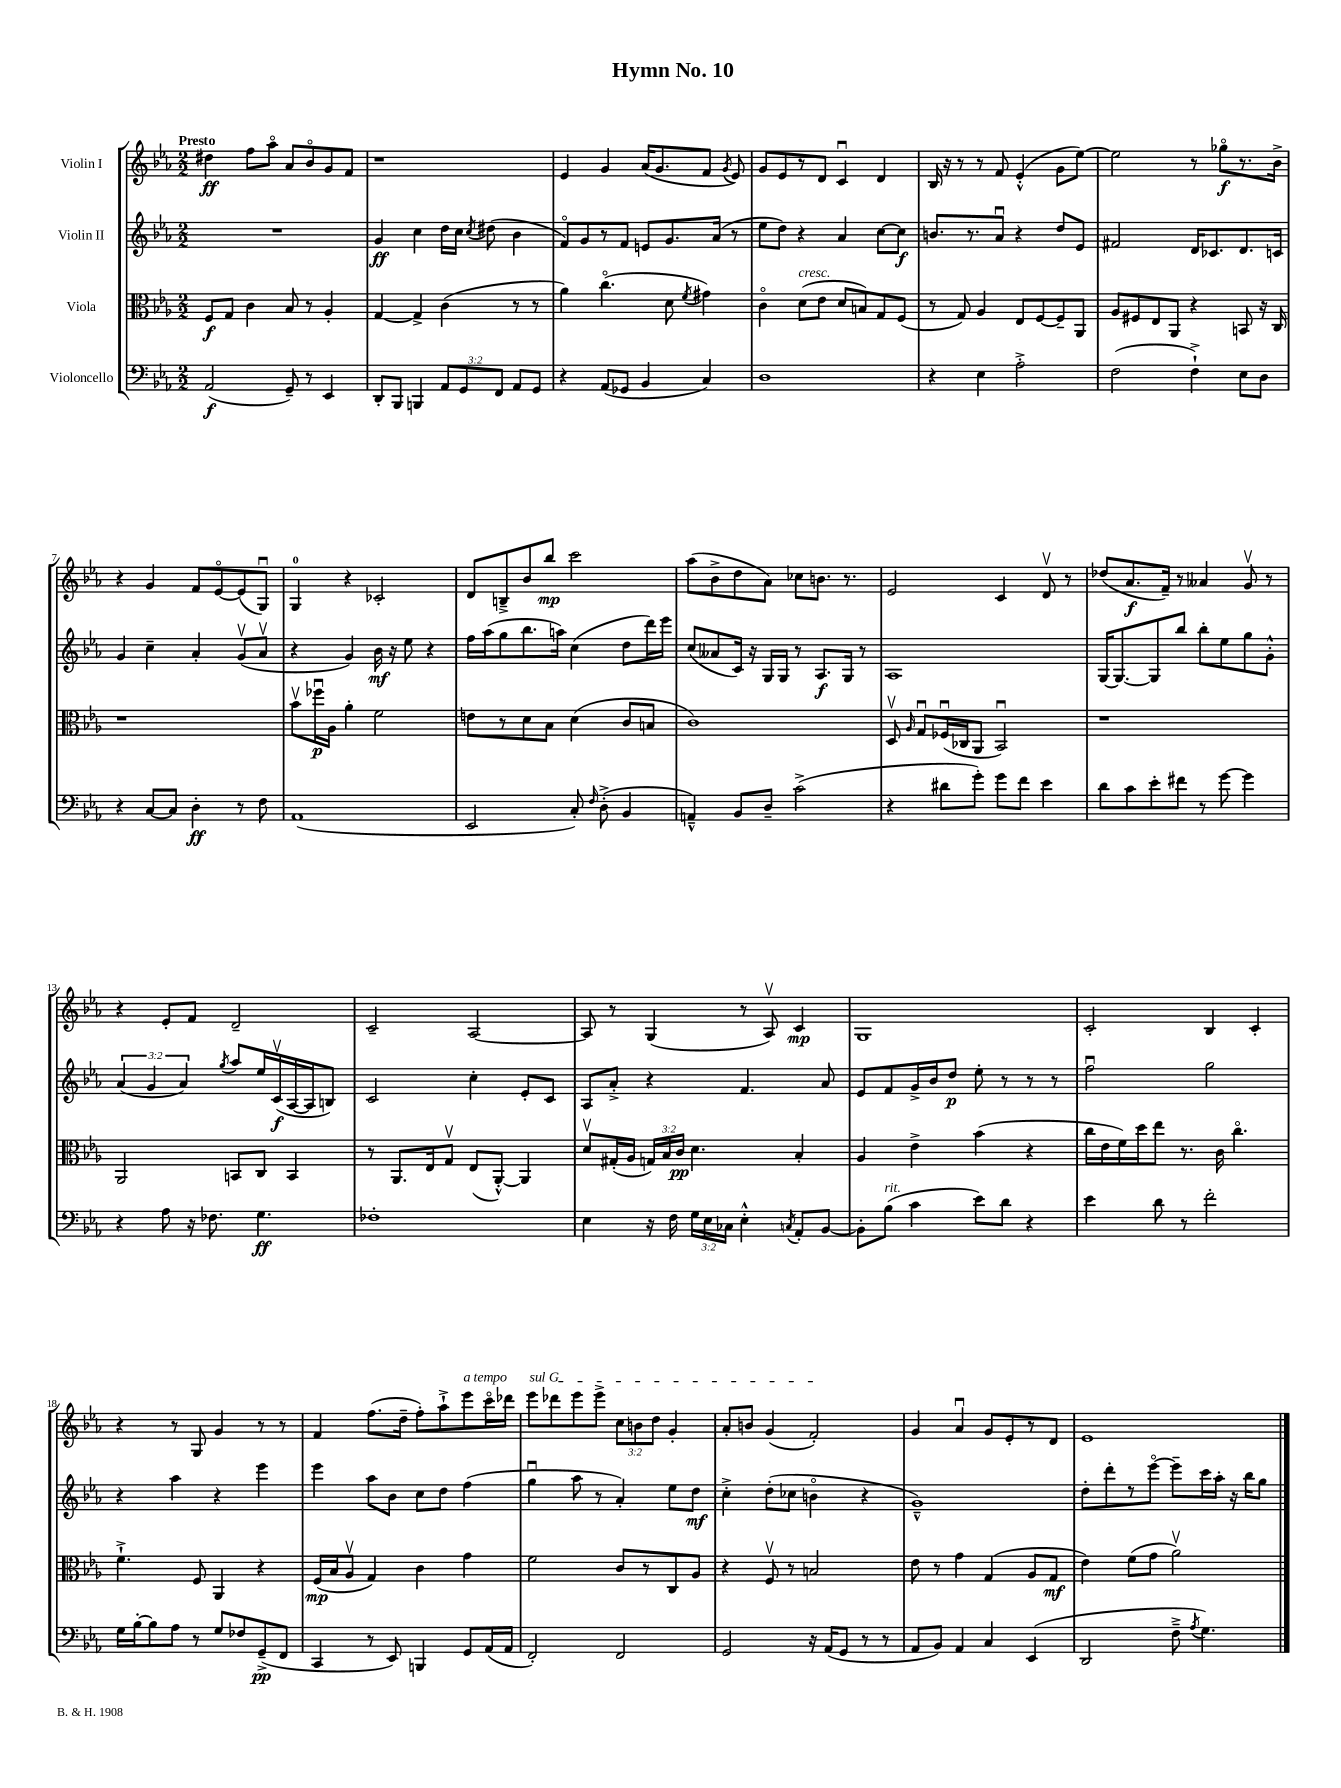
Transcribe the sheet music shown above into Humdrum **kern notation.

**kern	**kern	**kern	**kern
*staff4	*staff3	*staff2	*staff1
*clefF4	*clefC3	*clefG2	*clefG2
*k[b-e-a-]	*k[b-e-a-]	*k[b-e-a-]	*k[b-e-a-]
*M2/2	*M2/2	*M2/2	*M2/2
(2AA-	8F	1r	4dd#
.	8G	.	.
.	4c	.	8ff
.	.	.	8aa-o
8GG~)	8B-	.	8a-
8r	8r	.	8b-o
4EE-	4A-'	.	8g
.	.	.	8f
=	=	=	=
8DD'	[4G	4g	1r
8BBB-	.	.	.
4BBB	4G^]	4cc	.
12AA-	(4c	16dd	.
.	.	16cc	.
12GG	.	.	.
.	.	8qcc	.
.	.	(8dd#	.
12FF	.	.	.
8AA-	8r	4b-	.
8GG	8r	.	.
=	=	=	=
4r	4a-)	8fo)	4e-
.	.	8g	.
(8AA-	(4.cco	8r	4g
8GG-	.	8f	.
4BB-	.	8e	(16a-
.	.	.	8.g
.	8d	8.g	.
.	8qf	.	.
4C)	4g#)	.	8f
.	.	(16a-	.
.	.	.	8qg
.	.	8r	8e-)
=	=	=	=
1D	4co	8ee-	8g
.	.	8dd)	8e-
.	(8d	4r	8r
.	8e-	.	8d
.	8d	4a-	4cu
.	8B)	.	.
.	8G	[8cc	4d
.	(8F	8cc]	.
=	=	=	=
4r	8r	8.b	16B-
.	.	.	16r
.	8G)	.	8r
.	.	8.r	.
4E-	4A-	.	8r
.	.	8a-u	8f
2A-'^	8E-	4r	(4e-'^^
.	[8F	.	.
.	8F~]	8dd	8g
.	8AA-	8e-	[8ee-)
=	=	=	=
(2F	8A-	2f#	2ee-]
.	8F#	.	.
.	8E-	.	.
.	8AA-	.	.
4F`^)	4r	16d	8r
.	.	8.c-	.
.	.	.	8gg-o
8E-	8BB	8.d	8.r
8D	16r	.	.
.	16C	16c	16b-^
=	=	=	=
4r	1r	4g	4r
[8C	.	4cc~	4g
8C]	.	.	.
4D'	.	4a-'	8f
.	.	.	[8e-o
8r	.	(8gv	(8e-]
8F	.	8a-v	8Gu)
=	=	=	=
(1AA-	8b-v	4r	4G
.	16ff-u	.	.
.	16A-	.	.
.	4a-'	4g)	4r
.	2f	16b-	2c-'
.	.	16r	.
.	.	8ee-	.
.	.	4r	.
=	=	=	=
2EE-	8e	16ff	8d
.	.	(16aa-	.
.	8r	8gg	8B~^
.	8d	8.bb-	8b-
.	8B-	.	8bb-
.	.	16aa)	.
8C')	(4d	(4cc	2ccc
16qqF	.	.	.
(8D'^	.	.	.
4BB-	8c	8dd	.
.	8B	16ddd)	.
.	.	16eee-	.
=	=	=	=
4AA~^^)	1c)	(8cc	(8aa-
.	.	8a--	8b-^
8BB-	.	16c)	8dd
.	.	16r	.
8D~	.	16G	8a-)
.	.	16G	.
(2c^	.	8r	8cc-
.	.	8.A-	8.b
.	.	16G	8.r
.	.	8r	.
=	=	=	=
4r	8Dv	1A-	2e-
.	16qqA-	.	.
.	8Gu	.	.
8d#	(16F-u	.	.
.	16C-	.	.
8g')	8AA-	.	.
8g	2BB-u)	.	4c
8f	.	.	.
4e-	.	.	8dv
.	.	.	8r
=	=	=	=
8d	1r	[16G	(8dd-
.	.	8.G_	.
8c	.	.	8.a-
8e-'	.	8G]	.
.	.	.	16f~)
8f#	.	8bb-	8r
8r	.	8bb-'	4a--
[8g	.	8ee-	.
4g]	.	8gg	8gv
.	.	8g'^^	8r
=	=	=	=
4r	2AA-	(6a-	4r
.	.	6g	.
8A-	.	.	8e-'
.	.	6a-)	.
16r	.	.	8f
8.F-	.	.	.
.	.	8qgg	.
.	8BB	8aa-	2d~
4.G	8C	16ee-	.
.	.	(16cv	.
.	4BB	[16A-	.
.	.	16A-]	.
.	.	8B)	.
=	=	=	=
1F-'	8r	2c	2c~
.	8.AA-	.	.
.	16E-	.	.
.	8Gv	.	.
.	(8E-	4cc'	[2A-
.	[8AA-'^^)	.	.
.	4AA-]	8e-'	.
.	.	8c	.
=	=	=	=
4E-	8dv	8A-	8A-]
.	(16G#'	8a-'^	8r
.	16A-	.	.
16r	24G)	4r	(4G
.	24B-	.	.
16F	.	.	.
.	24c	.	.
24G	4.d	.	.
24E-	.	.	.
24C-	.	.	.
4E-'^^	.	4.f	8r
.	.	.	8A-v)
8qC	.	.	.
8AA-'	4B-'	.	4c
[8BB-	.	8a-	.
=	=	=	=
8BB-']	4A-	8e-	1G
(8B-	.	8f	.
4c	4e-^	16g^	.
.	.	16b-	.
.	.	8dd	.
8e-)	(4b-	8ee-'	.
8d	.	8r	.
4r	4r	8r	.
.	.	8r	.
=	=	=	=
4e-	16cc	2ffu	2c'
.	16e-	.	.
.	16f)	.	.
.	16dd	.	.
8d	8ee-	.	.
8r	8.r	.	.
2f'	.	2gg	4B-
.	16c	.	.
.	4.cco	.	.
.	.	.	4c'
=	=	=	=
16G	4.f`^	4r	4r
[16B-'	.	.	.
8B-]	.	.	.
8A-	.	4aa-	8r
8r	8F	.	8G
8G	4AA-	4r	4g
8F-	.	.	.
(8GG~^	4r	4eee-	8r
8FF	.	.	8r
=	=	=	=
4CC	(16F	4eee-	4f
.	16B-	.	.
.	8A-v	.	.
8r	4G)	8aa-	(8.ff
8EE-)	.	8b-	.
.	.	.	16dd~
4BBB	4c	8cc	8ff')
.	.	8dd	8aa-`^
8GG	4g	(4ff	8eee-
(16AA-	.	.	16ccco
16AA-	.	.	16ddd-
=	=	=	=
2FF')	2f	4ggu	8eee-
.	.	.	8ddd-
.	.	8aa-	8eee-
.	.	8r	8eee-^
2FF	8c	4a-')	12cc
.	.	.	12b
.	8r	.	.
.	.	.	12dd
.	8C	8ee-	4g'
.	8A-	8dd	.
=	=	=	=
2GG	4r	4cc'^	8a-'
.	.	.	8b
.	8Fv	(8dd'	(4g
.	8r	8cc-	.
16r	2B	4bo	2f')
(16AA-	.	.	.
8GG	.	.	.
8r	.	4r	.
8r	.	.	.
=	=	=	=
8AA-	8e-	1g~^^)	4g
8BB-)	8r	.	.
4AA-	4g	.	4a-u
4C	(4G	.	8g
.	.	.	8e-'
(4EE-	8A-	.	8r
.	8G	.	8d
=	=	=	=
2DD	4e-)	8dd'	1e-
.	.	8ddd'	.
.	(8f	8r	.
.	8g	[8eee-o	.
8F~^	2a-v)	8eee-~]	.
8qA-	.	.	.
4.G)	.	16ccc	.
.	.	16aa-'	.
.	.	16r	.
.	.	16bb-	.
.	.	8gg	.
==	==	==	==
*-	*-	*-	*-
